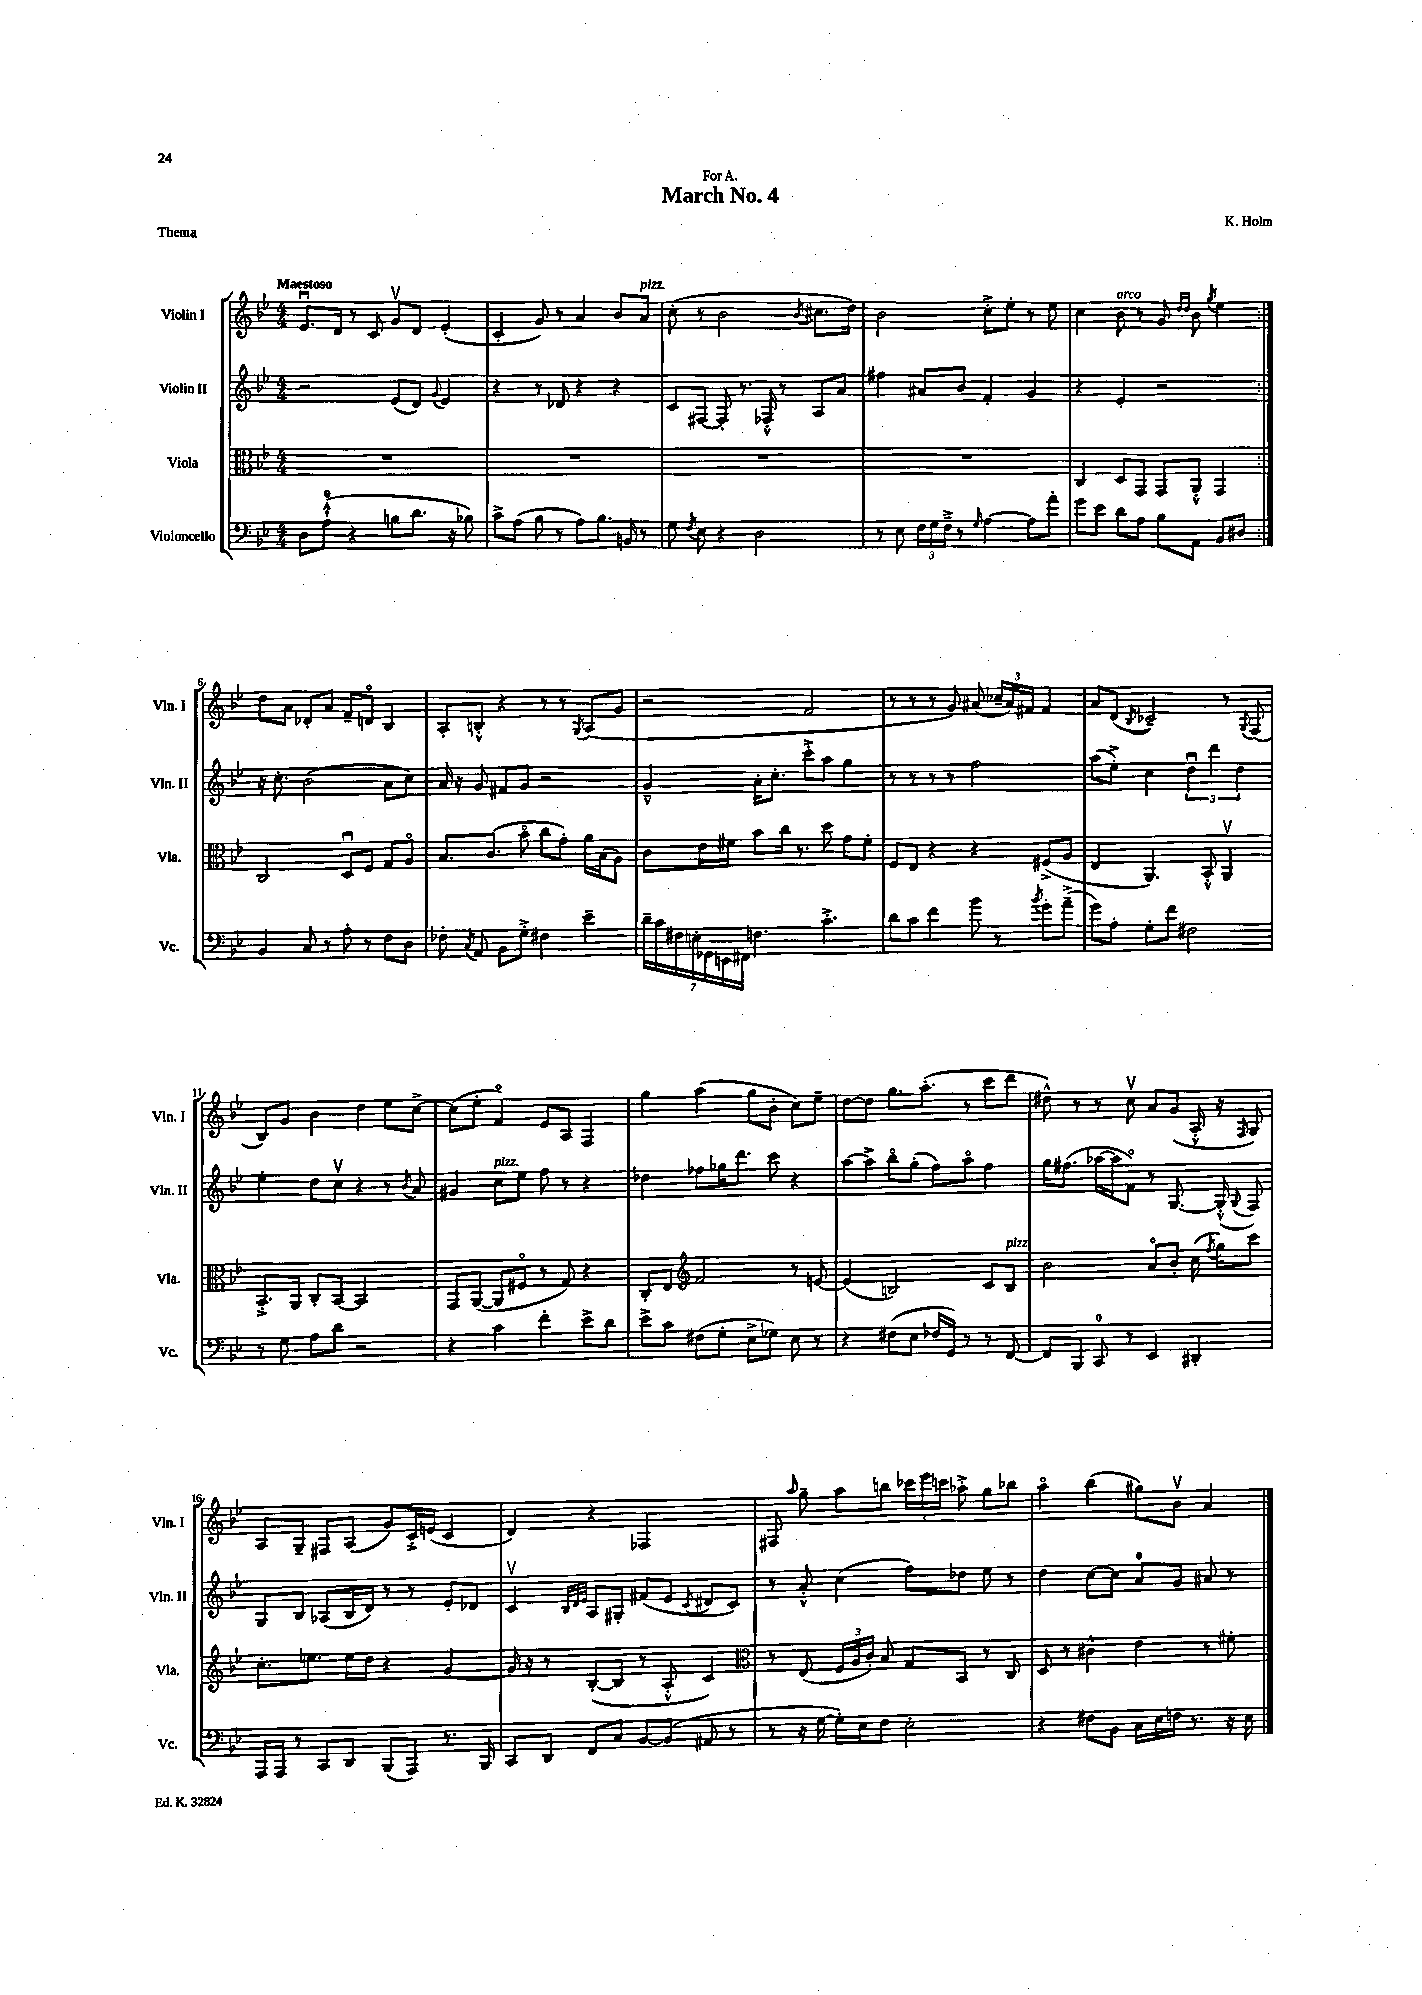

**kern	**kern	**kern	**kern
*part4	*part3	*part2	*part1
*staff4	*staff3	*staff2	*staff1
*I"Violoncello	*I"Viola	*I"Violin II	*I"Violin I
*I'Vc.	*I'Vla.	*I'Vln. II	*I'Vln. I
*clefF4	*clefC3	*clefG2	*clefG2
*k[b-e-]	*k[b-e-]	*k[b-e-]	*k[b-e-]
*M4/4	*M4/4	*M4/4	*M4/4
=1	=1	=1	=1
!	!	!	!LO:TX:a:B:t=Maestoso
8D\L	1r	2r	8.e-u/L
(8A`^^\J	.	.	.
.	.	.	16d/Jk
4r	.	.	8r
.	.	.	8c/
8Bn\L	.	(8e-/L	8gv/L
8.d\J	.	8d/J)	8d/J
.	.	8qqg/	.
.	.	4e-/	(4e-'/
16r	.	.	.
8B-X\)	.	.	.
=2	=2	=2	=2
8c^\L	1r	4r	4c'/
(8A\J	.	.	.
8B-\	.	8r	8g/)
8r	.	8d-X/	8r
8A\L)	.	4r	4a/
8.B-\J	.	.	.
.	.	4r	8b-/L
16BBn/	.	.	.
!	!	!	!LO:TX:a:i:t=pizz.
8r	.	.	8a/J
=3	=3	=3	=3
8G\	1r	8c/L	(8cc'\
8qF/	.	.	.
8E-\	.	[8F#X/J	8r
4r	.	8F#'/]	2b-\
.	.	8.r	.
2D\	.	.	.
.	.	16F-X'^^/	.
.	.	8r	.
.	.	.	8qb-/
.	.	8A/L	8.cc#X\L
.	.	8a/J	.
.	.	.	16dd\Jk)
=4	=4	=4	=4
8r	1r	4ff#X\	2b-\
8E-\	.	.	.
24F\LL	.	8a#X/L	.
24G\	.	.	.
24F~^\JJ	.	.	.
8r	.	8b-/J	.
16qqG/	.	.	.
[4A\	.	4f'/	8cc'^\L
.	.	.	8ee-'\J
8A\L]	.	4g/	8r
8a'\J	.	.	8ee-\
=5	=5	=5	=5
8g\L	4C/	4r	4cc\
8e-\J	.	.	.
!	!	!	!LO:TX:a:i:t=arco
8d\L	8D/L	4e-'/	8b-\
8A\J	8GG/J	.	8r
8B-\L	8GG/L	2r	8g/
.	.	.	16qqdd/LL
.	.	.	16qqdd/JJ
8AA\J	8AA'^^/J	.	8b-\
.	.	.	8qgg/
8BB-/L	4GG/	.	4ee-\
8D#X/J	.	.	.
!!LO:LB:g=z
=6:|!	=6:|!	=6:|!	=6:|!
4BB-/	2C/	16r	8dd\L
.	.	8.cc'\	.
.	.	.	8a\J
8C/	.	(2b-\	8d-X'/L
8r	.	.	8a/J
8A'\	8Du/L	.	8f~/L
8r	8F/J	.	8dn/J
8F\L	8G/L	8a\L	4B-/
8D\J	8A/J	8cc\J)	.
=7	=7	=7	=7
8F-X'\	8.B-/L	16a/	8A'/L
.	.	16r	.
8qC/	.	.	.
8AA/	.	8g/	8Bn'^^/J
.	(8.c/J	.	.
8BB-\L	.	8f#X/L	4r
8G'^\J	8b-\	8g/J	.
4F#X\	8cc\L	2r	8r
.	8g'\J)	.	8r
.	.	.	8qG/
4e-~\	16a\LL	.	(8A/L
.	(16B-\J	.	.
.	8A\J)	.	8g/J
=8	=8	=8	=8
28d~\LL	8c\L	4g~^^/	2r
28c\	.	.	.
28F#X\	.	.	.
28En'\	.	.	.
.	16e-\L	.	.
28GG-X\	.	.	.
28EEn\	.	.	.
.	16f#X\JJ	.	.
28FF#X\JJ	.	.	.
4.Fn\	8b-\L	16a'\KL	.
.	.	8.cc'\J	.
.	16cc\Jk	.	.
.	8.r	.	.
.	.	8ccc'^\L	2f/
4.c'^\	8dd\	8aa\J	.
.	8g\L	4gg\	.
.	8f#'\J	.	.
=9	=9	=9	=9
8d\L	8F/L	8r	8r
8c\J	8E-/J	8r	8r
4f\	4r	8r	8r
.	.	8r	8g/)
8b-\	4r	2ff\	(8a#X/
8r	.	.	24cc-X~/LL
.	.	.	24a#/)
.	.	.	24f#X/JJ
8qb-/	.	.	.
8g'\L	(8F#X^/L	.	4f#/
(8a~^\J	8A/J	.	.
=10	=10	=10	=10
8g\L)	4E-/	(8aa\L	8a/L
8A'\J	.	8ee-'^\J)	(8d/J
.	.	.	8qB-/
8G'\L	4.AA/)	4cc\	2c-X~/)
8f\J	.	.	.
2F#X\	.	6ddu\	.
.	8BB-'^^/	.	.
.	.	6ddd\	.
.	4AAv/	.	8r
.	.	6dd\	.
.	.	.	8qqG/
.	.	.	(8F/
!!LO:LB:g=z
=11	=11	=11	=11
8r	8.BB-'^/L	4ee-'\	8B-/L)
8G\	.	.	8g/J
.	16AA/Jk	.	.
8A\L	8C'/L	8dd\L	4b-\
8d\J	[8BB-/J	8ccv\J	.
2r	2BB-/]	4r	4dd\
.	.	8r	8ee-\L
.	.	8qb-/	.
.	.	8a/	[8cc^\J
=12	=12	=12	=12
4r	8GG/L	4g#X/	(8cc\L]
.	([8AA/J	.	8ee-'\J
!	!	!LO:TX:a:i:t=pizz.	!
4c\	8AA/L]	8cc\L	4f/)
.	8F#X/J	8ee-\J	.
4f'\	8r	8ff\	8e-/L
.	8G/)	8r	8A/J
8e-^\L	4r	4r	4F/
8d\J	.	.	.
=13	=13	=13	=13
8e-^\L	8C'/L	4dd-X\	4gg\
8c\J	8E-/J	.	.
*	*clefG2	*	*
(8F#X\L	2f/	8ff-X\L	(4aa\
8G'\J	.	16gg-X\K	.
.	.	8.ddd\J	.
8E-^\L	.	.	8gg\L
8G-X\J)	.	8ccc\	8b-'\J
8E-\	8r	4r	8cc\L)
8r	[8en/	.	8ee-~\J
=14	=14	=14	=14
4r	(4e/]	[8aa\L	[8dd\L
.	.	8aa^\J]	8dd\J]
(8F#X\L	2Bn/)	8bb-\L	8.gg\L
8E-\J	.	(8gg'\J	.
.	.	.	(8.aa'\J
16F-X/LL	.	8ff\L)	.
16GG/JJ)	.	.	.
8r	.	8aa\J	8r
8r	8c/L	4ff\	8ccc\L
!	!LO:TX:a:i:t=pizz.	!	!
[8FF/	8B/J	.	8ddd\J
=15	=15	=15	=15
8FF/L]	2b-\	16gg\KL	8dd#X^^\)
.	.	(8.ff#X\J	.
8BBB-/J	.	.	8r
8CC/	.	[16aa-X\LL	8r
.	.	16aa-\J]	.
8r	.	8f\J)	8ccv\
4EE-/	8a/L	8r	8a/L
.	8b-'/J	[8.G/	(8g/J
4DD#X'/	(16cc\	.	16A'^^/
.	8qff/	.	.
.	16gg\KL)	(16G'^^/]	16r
.	.	8qqG/	16qqF/
.	8ccc\J	8F/)	8G/)
!!LO:LB:g=z
=16	=16	=16	=16
16AAA/LL	8.cc'\L	8G/L	8A/L
16AAA/JJ	.	.	.
8r	.	8B-/J	8G~/J
.	8.een\J	.	.
8CC/L	.	(8A-X/L	8F#X/L
8DD/J	16ee\LL	16B-/L	(8A/J
.	16dd\JJ	16d/JJ)	.
(8BBB-/L	4r	8r	8g/L)
8AAA/J)	.	8r	16c'^/L
.	.	.	(16en/JJ
8.r	[4g/	8e-'/L	4c/
.	.	8d-X/J	.
16BBB-/	.	.	.
=17	=17	=17	=17
8CC/L	16g/]	4cv/	4d/)
.	16r	.	.
8DD/J	8r	.	.
.	.	32qqB-/LLL	.
.	.	32qqd/	.
.	.	32qqe-/JJJ	.
8FF/L	([8B-'/L	8A/L	4r
8C/J	8B-/J]	8G#X'/J	.
[8BB-/L	8r	(8f#X/L	2F-X/
(8BB-/J]	8A'^^/	8e-/J	.
.	.	8qc/	.
8AA#X/	4c/)	8d#X/L	.
8r	.	8c/J)	.
=18	=18	=18	=18
*	*clefC3	*	*
8r	8r	8r	8F#X/
.	.	.	16qqaa/
16r	(8E-/	8a'^^/	8gg~\
[16G\	.	.	.
16G'\LL])	24F/LL	(4cc\	8aa\L
.	24A/	.	.
16E-\J	.	.	.
.	24c'/JJ)	.	.
8F\J	8B-/	.	8bbn\J
2E-'\	8G/L	8ff\L)	24ccc-X\LL
.	.	.	24eee-\
.	.	.	24cccn\JJ
.	8BB-/J	8dd-X\J	8aa-X'^\
.	8r	8ee-\	8gg\L
.	8C/	8r	8bb-X\J
=19	=19	=19	=19
4r	8D/	4dd\	4aa\
.	8r	.	.
8F#X\L	4c#X^^\	[8cc\L	(4bb-\
8BB-\J	.	8cc\J]	.
16C\LL	4e-\	8a/L	8gg#X\L)
16E-\	.	.	.
16Fn\JJ	.	8g/J	8b-v\J
8.r	.	.	.
.	8r	8a#X/	4a/
16r	8f#X'\	8r	.
16E-\	.	.	.
==	==	==	==
*-	*-	*-	*-
